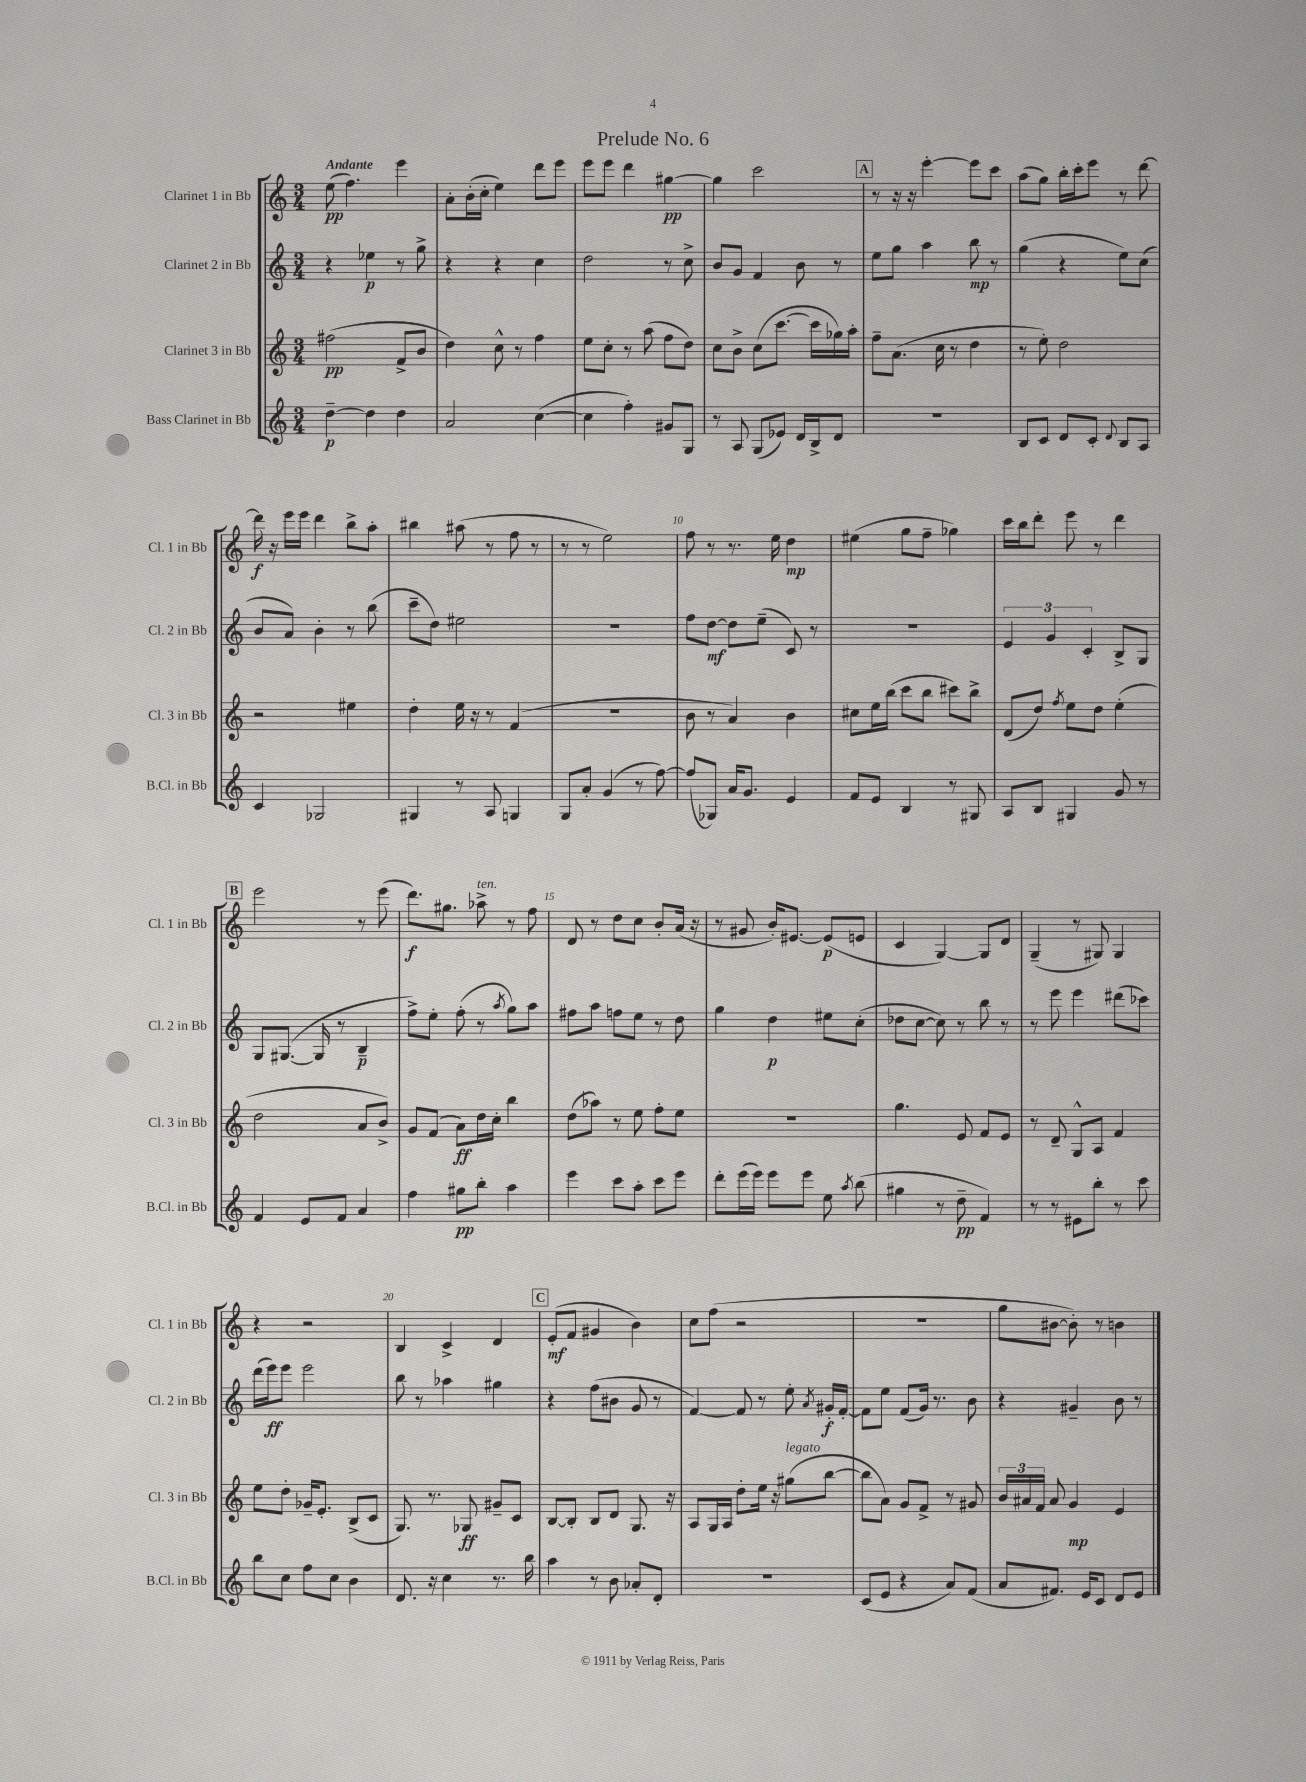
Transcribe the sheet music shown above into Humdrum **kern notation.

**kern	**kern	**kern	**kern
*staff4	*staff3	*staff2	*staff1
*clefG2	*clefG2	*clefG2	*clefG2
*k[]	*k[]	*k[]	*k[]
*M3/4	*M3/4	*M3/4	*M3/4
[4dd~\	(2ff#\	4r	(8ee\
.	.	.	4.ff\)
4dd\]	.	4ee-\	.
4dd\	8f^/L	8r	4eee\
.	8b/J	8gg^\	.
=	=	=	=
2a/	4dd\)	4r	8a'\L
.	.	.	(16b'\L
.	.	.	16cc'\JJ
.	8cc^^\	4r	4ee\)
.	8r	.	.
([4cc\	4ff\	4cc\	8ddd\L
.	.	.	8eee\J
=	=	=	=
4cc\]	8ee\L	2dd\	8eee\L
.	8cc'\J	.	8eee\J
4ff'\)	8r	.	4ddd\
.	(8aa\	.	.
8g#/L	8ff\L	8r	[4gg#\
8G/J	8dd\J)	8cc^\	.
=	=	=	=
8r	8cc\L	8b/L	4gg#\]
8A/	8b^\J	8g/J	.
(8G/L	(8cc\L	4f/	2ccc\
8e-/J)	[8.ccc\J	.	.
16d/LL	.	8b\	.
16B^/J	16ccc\]LL	.	.
8d/J	16gg-\)	8r	.
.	16aa'\JJ	.	.
=	=	=	=
2.r	8ff~\L	8ee\L	8r
.	(8.a\J	8gg\J	16r
.	.	.	16r
.	.	4aa\	[4eee'\
.	16cc\	.	.
.	8r	.	.
.	4dd\	8bb\	8eee\]L
.	.	8r	8ccc\J
=	=	=	=
8B/L	8r	(4gg\	(8aa\L
8c/J	8ee'\)	.	8gg\J)
8d/L	2dd\	4r	16bb'\LL
.	.	.	16ccc'\J
8c'/J	.	.	8eee\J
8qqd/	.	.	.
8B/L	.	8ee\L)	8r
8A/J	.	(8cc\J	[8ddd\
=	=	=	=
4c/	2r	8b/L	16ddd\]
.	.	.	16r
.	.	8a/J)	16eee\LL
.	.	.	16eee\JJ
2G-/	.	4b'\	4ddd\
.	4ee#\	8r	8bb^\L
.	.	(8bb\	8aa'\J
=	=	=	=
4G#/	4dd'\	8ccc~\L	4bb#\
.	.	8dd\J)	.
8r	16ee\	2ee#\	(8aa#\
.	16r	.	.
8A/	8r	.	8r
4G/	(4f/	.	8ff\
.	.	.	8r
=	=	=	=
8G/L	2.r	2.r	8r
8a'/J	.	.	8r
(4g/	.	.	2ee\)
8r	.	.	.
[8ff\)	.	.	.
=	=	=	=
(8ff/]L	8b\	8ff\L	8ff\
8G-/J)	8r	[8dd\J	8r
16a/LK	4a/)	8dd\]L	8.r
8.g/J	.	.	.
.	.	(8ee~\J	.
.	.	.	16ee\
4e/	4b\	8c/)	4dd\
.	.	8r	.
=	=	=	=
8f/L	8cc#\L	2.r	(4ee#\
8e/J	16ee\L	.	.
.	(16bb\JJ	.	.
4B/	8ccc\L	.	8gg\L
.	8bb\J	.	8ff~\J
8r	8ccc#\L)	.	4gg-\)
8G#/	8bb^\J	.	.
=	=	=	=
8A/L	(8d/L	6e/	16ccc\LL
.	.	.	16bb\J
8B/J	8dd/J)	.	8ddd'\J
.	.	6g/	.
.	8qff/	.	.
4G#/	8ee\L	.	8eee\
.	.	6c'/	.
.	8dd\J	.	8r
8g/	(4ee'\	8B^/L	4ddd\
8r	.	8G/J	.
=	=	=	=
4f/	2dd\	8G/L	2eee\
.	.	([8.G#/J	.
8e/L	.	.	.
.	.	16G#/]	.
8f/J	.	8r	.
4a/	8a/L	4B~/	8r
.	8b^/J)	.	(8eee\
=	=	=	=
4ff\	8g/L	8ff^\L)	8.ddd\L)
.	(8f/J	8ee'\J	.
.	.	.	8.gg#\J
8gg#\L	8a\L)	(8ff'\	.
8bb'\J	16dd\L	8r	8aa-^\
.	16cc'\JJ	.	.
.	.	8qaa/	.
4aa\	4bb\	8gg\L)	8r
.	.	8aa\J	8ff\
=	=	=	=
4eee\	(8dd\L	8ff#\L	8d/
.	8aa-\J)	8aa\J	8r
8ccc\L	8r	8ff\L	8dd\L
8aa'\J	8ee\	8ee\J	8cc\J
8ccc\L	8ff'\L	8r	8b'/L
8eee\J	8ee\J	8dd\	(16a/Jk
.	.	.	16r
=	=	=	=
8ddd'\L	2.r	4gg\	8r
(16eee\L	.	.	8g#/
16eee\JJ)	.	.	.
8eee\L	.	4dd\	16b'/LK)
.	.	.	[8.e#/J
8eee\J	.	.	.
8ee\	.	8ee#\L	(8e#/]L
8qaa/	.	.	.
(8bb\	.	(8cc'\J	8e/J
=	=	=	=
4gg#\	4.gg\	8dd-\L	4c/
.	.	[8cc\J	.
8r	.	8cc\])	[4G/)
8dd~\	8e/	8r	.
4f/)	8f/L	8bb\	8G/]L
.	8e/J	8r	8d/J
=	=	=	=
8r	8r	8r	(4G~/
8r	8d~/	8eee\	.
8e#\L	8G^^/L	4eee\	8r
8bb'\J	8A/J	.	8G#/)
8r	4f/	(8ddd#\L	4G#/
8ccc\	.	8ccc-\J)	.
=	=	=	=
8bb\L	8ee\L	(16ddd\LL	4r
.	.	16eee\J)	.
8cc\J	8dd'\J	8eee\J	.
8ff\L	16g-~/LK	2eee\	2r
.	8.e'/J	.	.
8cc\J	.	.	.
4b\	(8B^/L	.	.
.	8c/J	.	.
=	=	=	=
8.d/	8.G/)	8bb\	4B/
.	.	8r	.
16r	8.r	.	.
4cc\	.	4aa-\	4c^/
.	8G-/	.	.
8.r	8g#~/L	4gg#\	4d/
.	8c/J	.	.
16bb\	.	.	.
=	=	=	=
4aa\	[8B/L	4r	(8e'/L
.	8B'/]J	.	8f/J
8r	8B/L	(8ff\L	4g#/
8b\	8d/J	8b#\J	.
8a-'/L	8.G/	8g/	4b\)
8d'/J	.	8r	.
.	16r	.	.
=	=	=	=
2.r	8A/L	[4f/)	8cc\L
.	16G/L	.	(8ff\J
.	16A/JJ	.	.
.	8dd'\L	8f/]	2r
.	16ee\Jk	8r	.
.	16r	.	.
.	(8gg#\L	8ee'\	.
.	.	8qa/	.
.	[8bb\J	16g#'/LL	.
.	.	[16f'/JJ	.
=	=	=	=
(8c/L	8bb\]L	8f\]L	2.r
8e/J	8a\J)	8ee\J	.
4r	8g/L	(8f/L	.
.	8f^/J	16g/Jk)	.
.	.	8.r	.
8a/L)	8r	.	.
(8f/J	8g#/	8b\	.
=	=	=	=
8a/L	24b/LL	4r	8gg\L
.	24a#/	.	.
.	24f/JJ	.	.
8.f#/J)	8a#/	.	[8b#\J
.	4g/	4g#~/	8b#'\])
16e/LK	.	.	.
8c/J	.	.	8r
8d/L	4e/	8b\	4b\
8e/J	.	8r	.
==	==	==	==
*-	*-	*-	*-
